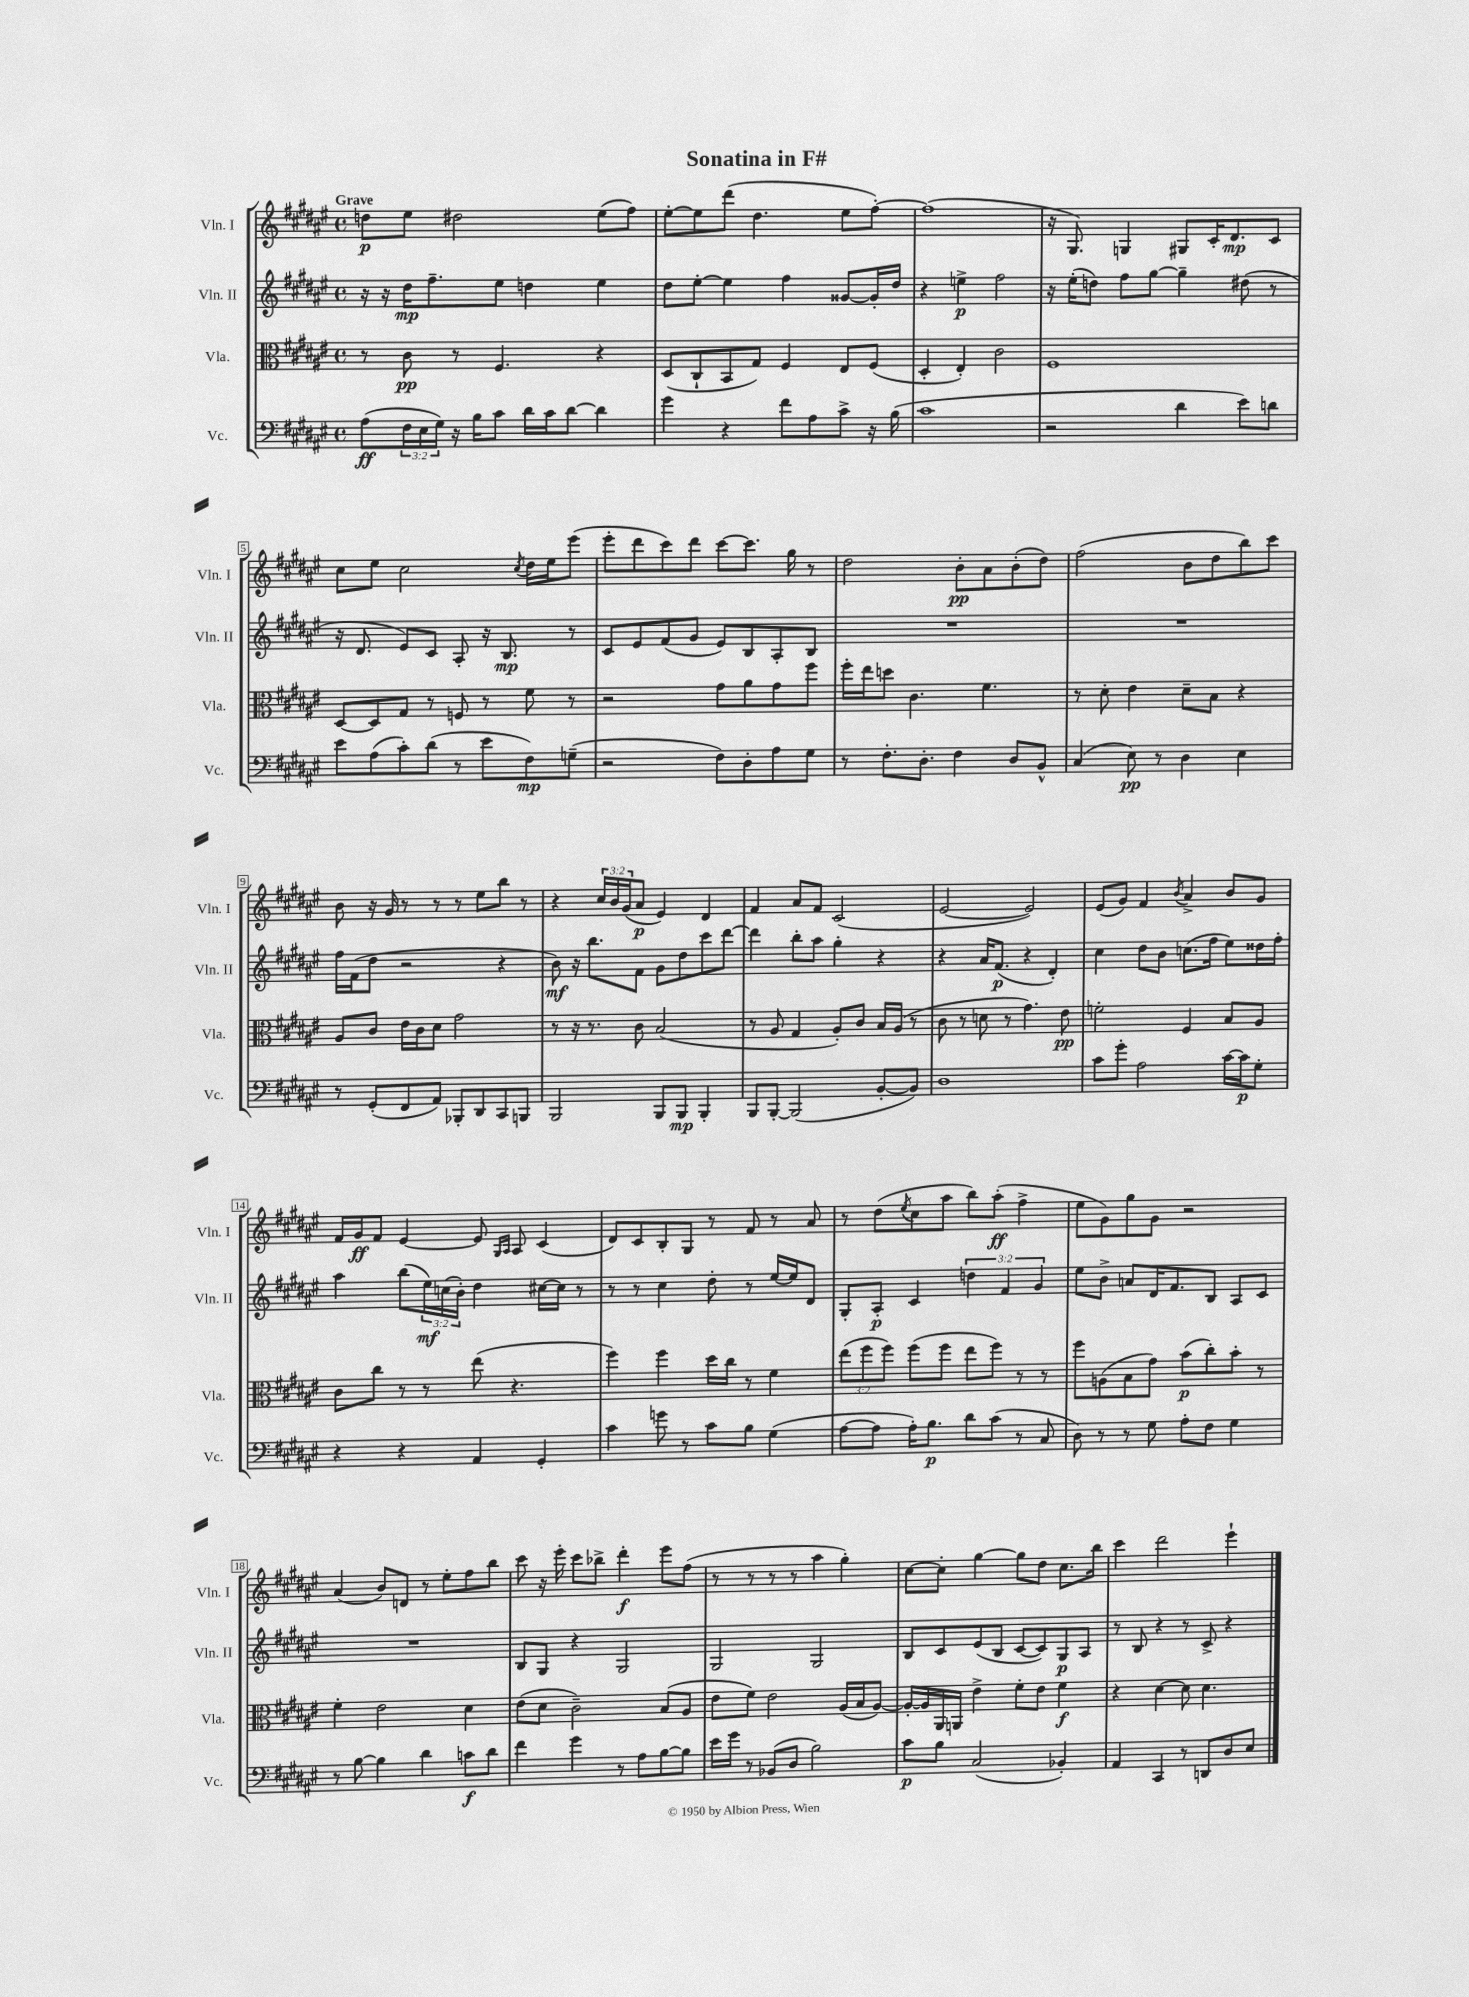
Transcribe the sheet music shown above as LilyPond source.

\header { title = "Sonatina in F#" }
<<
\new StaffGroup <<
\new Staff = "s0" \with { instrumentName = "Vln. I" shortInstrumentName = "Vln. I" } {
    \clef treble \key fis \major \defaultTimeSignature \time 4/4 \override Staff.TupletNumber.text = #tuplet-number::calc-fraction-text \tempo "Grave"
    d''8\p eis''8 dis''2 eis''8( fis''8) |
    eis''8~-. eis''8 dis'''8( dis''4. eis''8 fis''8~-.) |
    fis''1( |
    r16 gis8.) g4 gis8 cis'16-. dis'8.\mp cis'8 |
    cis''8 eis''8 cis''2 \acciaccatura { cis''8 } dis''16 eis''16 eis'''8( |
    eis'''8-. dis'''8 cis'''8) dis'''8 cis'''8~ cis'''8. gis''16 r8 |
    dis''2 b'8-.\pp ais'8 b'8-.( dis''8) |
    fis''2( b'8 dis''8 b''8) cis'''8 |
    b'8 r16 gis'16 r8 r8 r8 eis''8 b''8 r8 |
    r4 \tuplet 3/2 { cis''16 b'16 gis'16( } ais'8\p eis'4) dis'4 |
    fis'4 ais'8 fis'8 cis'2( |
    eis'2~ eis'2) |
    eis'8( gis'8) fis'4 \acciaccatura { b'8 } ais'4-> b'8 gis'8 |
    fis'16 gis'16\ff fis'8 eis'4~ eis'8 \grace { gis16 ais16 } ais8 cis'4( |
    dis'8) cis'8 b8-. gis8 r8 fis'8 r8 ais'8 |
    r8 dis''8( \acciaccatura { eis''8 } cis''8 ais''8 b''8) ais''8-.\ff( fis''4-> |
    eis''8 gis'8) gis''8 gis'8 r2 |
    ais'4( b'8) d'8 r8 eis''8-. fis''8 b''8 |
    cis'''8 r16 eis'''16-. cis'''8 bes''8-> dis'''4-.\f eis'''8 fis''8( |
    r8 r8 r8 r8 ais''4 gis''4-.) |
    cis''8~ cis''8-. gis''4~ gis''8 dis''8 cis''8. b''16 |
    cis'''4 dis'''2 eis'''4-! \bar "|." |
}
\new Staff = "s1" \with { instrumentName = "Vln. II" shortInstrumentName = "Vln. II" } {
    \clef treble \key fis \major \defaultTimeSignature \time 4/4 \override Staff.TupletNumber.text = #tuplet-number::calc-fraction-text
    r16 r16 dis''16\mp fis''8.-- eis''8 d''4 eis''4 |
    dis''8 eis''8~-. eis''4 fis''4 gisis'8~ gisis'16-. dis''16 |
    r4 e''4->\p fis''2 |
    r16 eis''16-.( d''8) fis''8 gis''8~ gis''4-- dis''8( r8 |
    r16 dis'8. eis'8) cis'8 ais8-. r16 b8.\mp r8 |
    cis'8 eis'8 fis'8( gis'8 eis'8) b8 ais8-. b8 |
    R1 |
    R1 |
    fis''16 fis'16( dis''8 r2 r4 |
    b'8\mf) r16 b''8. fis'8 gis'8 dis''8 cis'''8 dis'''8~ |
    dis'''4 b''8-. ais''8 gis''4-. r4 |
    r4 ais'16 fis'8.\p( r4 dis'4-.) |
    cis''4 dis''8 b'8 c''8.( fis''16 eis''8) disis''16 fis''16-. |
    ais''4 b''8( \tuplet 3/2 { eis''16\mf) c''16( b'16-.) } dis''4 cis''16~ cis''16 r8 |
    r8 r8 cis''4 dis''8-. r8 eis''16~ eis''16 dis'8 |
    gis8-. ais8-.\p cis'4 \tuplet 3/2 { d''4 fis'4 gis'4 } |
    eis''8 b'8-> a'8 dis'16 fis'8. b8 ais8 cis'8 |
    R1 |
    b8 gis8 r4 gis2 |
    gis2 gis2 |
    b8 cis'8 eis'8( b8 cis'8~ cis'8) gis8\p ais8 |
    r8 b8 r4 r8 cis'8-> r4 \bar "|." |
}
\new Staff = "s2" \with { instrumentName = "Vla." shortInstrumentName = "Vla." } {
    \clef alto \key fis \major \defaultTimeSignature \time 4/4 \override Staff.TupletNumber.text = #tuplet-number::calc-fraction-text
    r8 cis'8\pp r8 fis4. r4 |
    dis8( cis8-! b,8 gis8) fis4 eis8 fis8( |
    dis4-. eis4-.) cis'2 |
    fis1 |
    dis8~ dis8 gis8 r8 f8 r8 fis'8 r8 |
    r2 gis'8 ais'8 gis'8 fis''8 |
    fis''16-. eis''16 d''8 cis'4. fis'4. |
    r8 dis'8-. eis'4 dis'8-- b8 r4 |
    ais8 cis'8 eis'16 cis'16 dis'8 gis'2 |
    r8 r16 r8. cis'8 b2( |
    r8 ais8 gis4 ais8-.) cis'8 b16 ais16( r8 |
    cis'8 r8 d'8 r8 gis'4.) eis'8\pp |
    f'2-. fis4 b8 ais8 |
    cis'8 cis''8 r8 r8 eis''8( r4. |
    fis''4) fis''4 dis''16 cis''16 r8 fis'4 |
    \tuplet 3/2 { eis''8( fis''8 fis''8) } fis''8( fis''8 eis''8 fis''8) r8 r8 |
    fis''8 a8( b8 gis'8) b'8\p( cis''8-.) b'8-. r8 |
    fis'4-. eis'2 dis'4 |
    eis'8( dis'8 cis'2--) b8( ais8 |
    eis'8 fis'8) eis'2 ais16( b16 ais8~) |
    ais16~-. ais16 ais,16 a,16 eis'4-> fis'8-. eis'8 fis'4\f |
    r4 dis'4~ dis'8 dis'4. \bar "|." |
}
\new Staff = "s3" \with { instrumentName = "Vc." shortInstrumentName = "Vc." } {
    \clef bass \key fis \major \defaultTimeSignature \time 4/4 \override Staff.TupletNumber.text = #tuplet-number::calc-fraction-text
    ais8\ff( \tuplet 3/2 { fis16 eis16 gis16) } r16 b16 cis'8 dis'16 cis'16 dis'8~ dis'4 |
    gis'4 r4 fis'8 ais8 cis'8-> r16 b16( |
    cis'1 |
    r2 dis'4 eis'8) d'8 |
    eis'8 ais8( cis'8-.) dis'8( r8 eis'8 fis8\mp) g8--( |
    r2 fis8) dis8-. ais8 gis8 |
    r8 fis8.-. dis8.-. fis4 dis8 b,8-^ |
    cis4( eis8\pp) r8 dis4 eis4 |
    r8 gis,8-.( fis,8 ais,8) bes,,8-. dis,8 cis,8 b,,8 |
    b,,2 b,,8 b,,8\mp b,,4-. |
    b,,8 b,,8~-. b,,2( b,8~-. b,8) |
    dis1 |
    cis'8 gis'8-. ais2 cis'16~ cis'16\p gis8-. |
    r4 r4 ais,4 gis,4-. |
    cis'4 g'8 r8 cis'8 b8 gis4( |
    ais8~ ais8 ais16-.) b8.\p dis'8 cis'8( r8 cis8 |
    dis8) r8 r8 gis8 ais8-. fis8 gis4 |
    r8 b8~ b4 dis'4 c'8\f dis'8 |
    fis'4 gis'4 r8 ais8 b8~ b8 |
    eis'16 gis'16 r8 bes,8( dis8 b2) |
    cis'8\p b8 cis2( bes,4-.) |
    ais,4 cis,4 r8 d,8 dis8 eis8 \bar "|." |
}
>>
>>
\layout { \context { \Score \override BarNumber.stencil = #(make-stencil-boxer 0.1 0.3 ly:text-interface::print) } }
